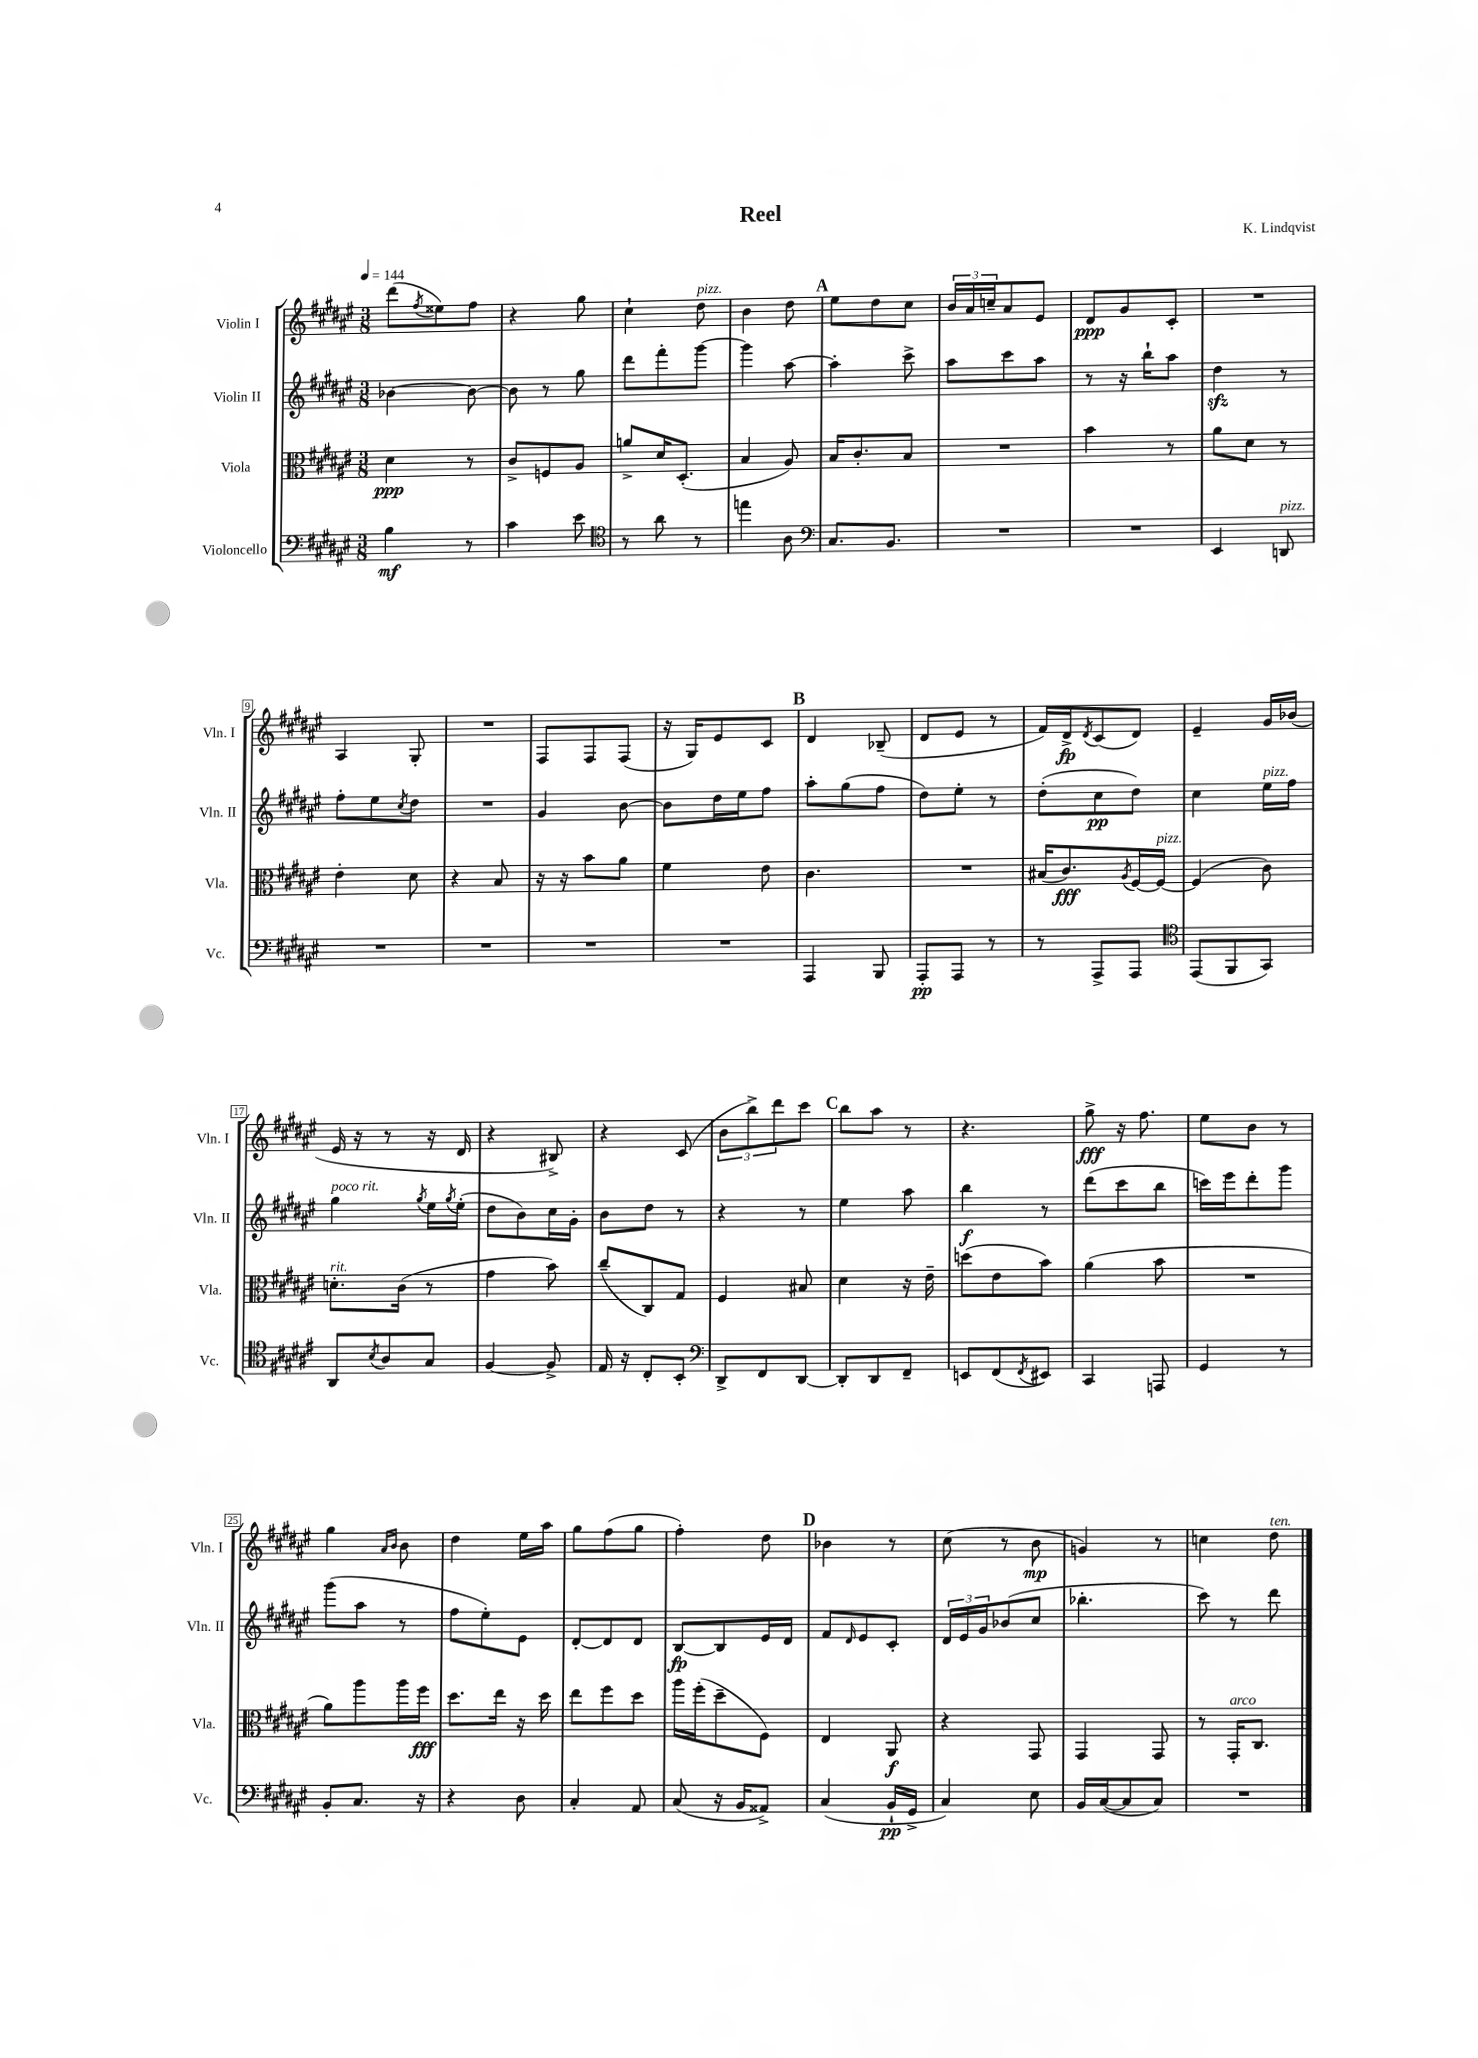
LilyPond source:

\header { title = "Reel" composer = "K. Lindqvist" }
<<
\new StaffGroup <<
\new Staff = "s0" \with { instrumentName = "Violin I" shortInstrumentName = "Vln. I" } {
    \clef treble \key fis \major \numericTimeSignature \time 3/8 \tempo 4 = 144
    dis'''8( \acciaccatura { fis''8 } eisis''8) fis''8 |
    r4 gis''8 |
    cis''4-! dis''8^\markup { \italic "pizz." } |
    b'4 dis''8 |
    \mark \markup { \bold "A" } eis''8 dis''8 cis''8 |
    \tuplet 3/2 { b'16 ais'16 c''16-- } ais'8 eis'8 |
    dis'8\ppp gis'8 cis'8-. |
    R4. |
    ais4 gis8-. |
    R4. |
    fis8 fis8 fis8( |
    r16 gis16) eis'8 cis'8 |
    \mark \markup { \bold "B" } dis'4 bes8--( |
    dis'8 eis'8 r8 |
    fis'16) dis'16->\fp \acciaccatura { dis'8 } cis'8( dis'8) |
    eis'4-- gis'16 bes'16( |
    eis'16 r16 r8 r16 dis'16 |
    r4 bis8->) |
    r4 cis'8( |
    \tuplet 3/2 { b'8 b''8->) dis'''8 } cis'''8 |
    \mark \markup { \bold "C" } b''8 ais''8 r8 |
    r4. |
    gis''8->\fff r16 fis''8. |
    eis''8 b'8 r8 |
    gis''4 \grace { ais'16 b'16 } b'8 |
    dis''4 eis''16 ais''16 |
    gis''8 fis''8( gis''8 |
    fis''4-.) dis''8 |
    \mark \markup { \bold "D" } bes'4 r8 |
    cis''8( r8 b'8\mp |
    g'4) r8 |
    c''4 dis''8^\markup { \italic "ten." } \bar "|." |
}
\new Staff = "s1" \with { instrumentName = "Violin II" shortInstrumentName = "Vln. II" } {
    \clef treble \key fis \major \numericTimeSignature \time 3/8
    bes'4~ bes'8~ |
    bes'8 r8 gis''8 |
    dis'''8 fis'''8-. gis'''8~ |
    gis'''4 ais''8~ |
    \mark \markup { \bold "A" } ais''4-. cis'''8-> |
    ais''8 cis'''8 ais''8 |
    r8 r16 b''16-! ais''8 |
    dis''4\sfz r8 |
    fis''8-. eis''8 \acciaccatura { cis''8 } dis''8 |
    R4. |
    gis'4 b'8~ |
    b'8 dis''16 eis''16 fis''8 |
    \mark \markup { \bold "B" } ais''8-. gis''8( fis''8 |
    dis''8) eis''8-. r8 |
    dis''8-.( cis''8\pp dis''8) |
    cis''4 eis''16^\markup { \italic "pizz." } fis''16 |
    gis''4^\markup { \italic "poco rit." } \acciaccatura { gis''8 } eis''16 \acciaccatura { gis''8 } eis''16-.( |
    dis''8 b'8) cis''16 gis'16-. |
    b'8 dis''8 r8 |
    r4 r8 |
    \mark \markup { \bold "C" } eis''4 ais''8 |
    b''4\f r8 |
    dis'''8( cis'''8 b''8 |
    c'''16) eis'''16 dis'''8-. gis'''8 |
    gis'''8( ais''8 r8 |
    fis''8 eis''8-.) eis'8 |
    dis'8~-. dis'8 dis'8 |
    b8~\fp b8 eis'16 dis'16 |
    \mark \markup { \bold "D" } fis'8 \grace { dis'16 } eis'8 cis'8-. |
    \tuplet 3/2 { dis'16 eis'16 gis'16 } bes'8( cis''8 |
    bes''4.-. |
    cis'''8) r8 dis'''8 \bar "|." |
}
\new Staff = "s2" \with { instrumentName = "Viola" shortInstrumentName = "Vla." } {
    \clef alto \key fis \major \numericTimeSignature \time 3/8
    dis'4\ppp r8 |
    cis'8-> f8 ais8 |
    a'8-> dis'16 dis8.-.( |
    b4 ais8) |
    \mark \markup { \bold "A" } b16 cis'8.-. b8 |
    R4. |
    b'4 r8 |
    ais'8 dis'8 r8 |
    eis'4-. dis'8 |
    r4 b8 |
    r16 r16 b'8 ais'8 |
    fis'4 eis'8 |
    \mark \markup { \bold "B" } cis'4. |
    R4. |
    bis16( cis'8.\fff) \acciaccatura { ais8 } fis16~ fis16~^\markup { \italic "pizz." } |
    fis4( cis'8) |
    d'8.-.^\markup { \italic "rit." } cis'16( r8 |
    gis'4 b'8) |
    cis''8--( cis8) gis8 |
    fis4 bis8 |
    \mark \markup { \bold "C" } dis'4 r16 eis'16-- |
    d''8( eis'8 b'8) |
    ais'4( b'8 |
    R4. |
    ais'8) ais''8 ais''16 fis''16\fff |
    dis''8. eis''16 r16 dis''16 |
    eis''8 fis''8 dis''8 |
    ais''16 fis''16-.( dis''8-- fis8) |
    \mark \markup { \bold "D" } eis4 ais,8\f |
    r4 gis,8 |
    gis,4 gis,8 |
    r8 gis,16-.^\markup { \italic "arco" } cis8. \bar "|." |
}
\new Staff = "s3" \with { instrumentName = "Violoncello" shortInstrumentName = "Vc." } {
    \clef bass \key fis \major \numericTimeSignature \time 3/8
    b4\mf r8 |
    cis'4 eis'8 |
    \clef tenor r8 ais'8 r8 |
    e''4 ais8 |
    \mark \markup { \bold "A" } \clef bass cis8. b,8. |
    R4. |
    R4. |
    eis,4 d,8^\markup { \italic "pizz." } |
    R4. |
    R4. |
    R4. |
    R4. |
    \mark \markup { \bold "B" } ais,,4 b,,8 |
    ais,,8-.\pp ais,,8 r8 |
    r8 ais,,8-> ais,,8 |
    \clef tenor eis,8( fis,8 gis,8) |
    ais,8 \acciaccatura { b8 } ais8 gis8 |
    fis4~ fis8-> |
    eis16 r16 cis8-. b,8-. |
    \clef bass dis,8-> fis,8 dis,8~ |
    \mark \markup { \bold "C" } dis,8-. dis,8 fis,8-- |
    e,8 fis,8( \acciaccatura { fis,8 } eis,8) |
    cis,4 a,,8 |
    gis,4 r8 |
    b,8-. cis8. r16 |
    r4 dis8 |
    cis4-. ais,8 |
    cis8( r16 b,16 aisis,8->) |
    \mark \markup { \bold "D" } cis4( b,16-!\pp gis,16-> |
    cis4) eis8 |
    b,16 cis16~( cis8 cis8) |
    R4. \bar "|." |
}
>>
>>
\layout { \context { \Score \override BarNumber.stencil = #(make-stencil-boxer 0.1 0.3 ly:text-interface::print) } }
